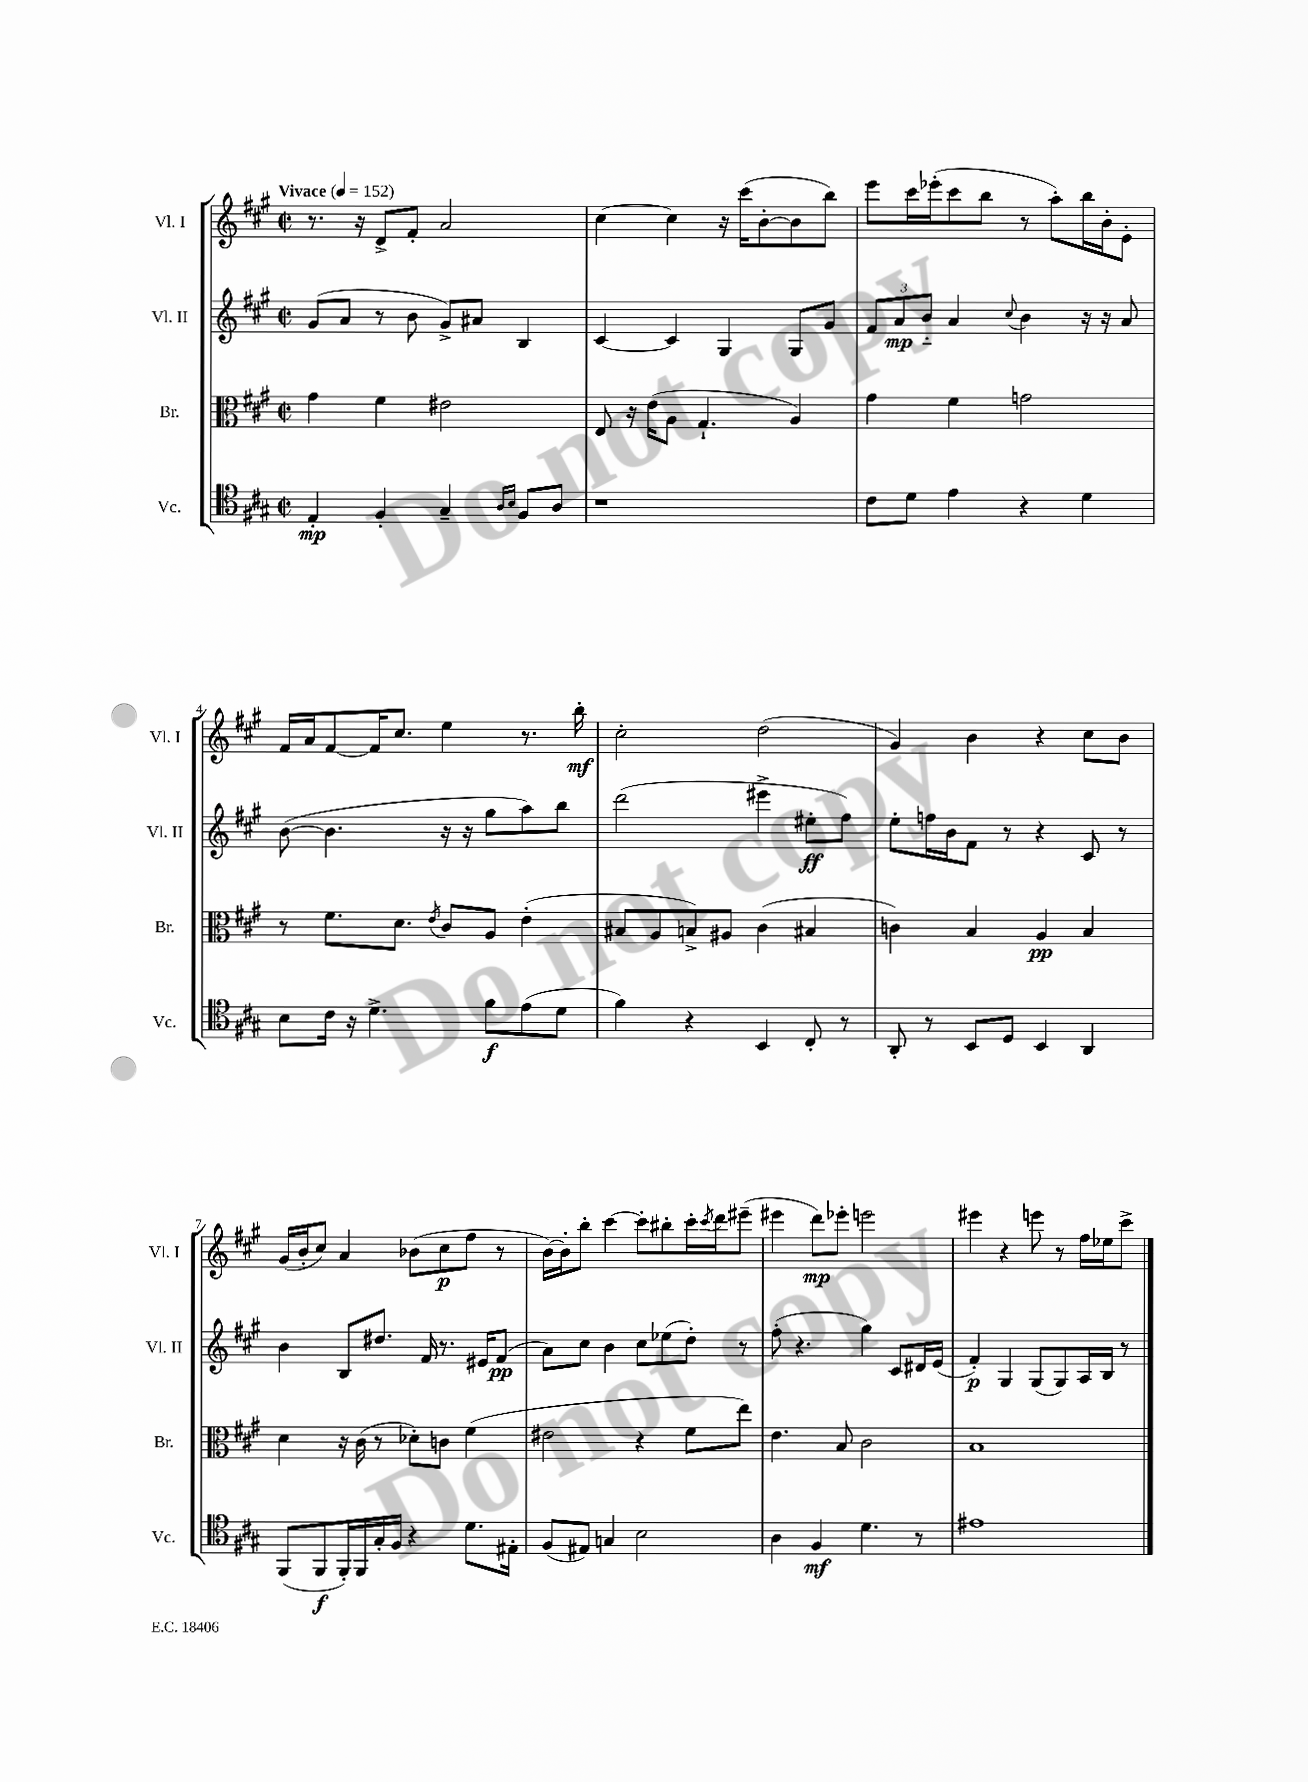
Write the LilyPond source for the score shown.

<<
\new StaffGroup <<
\new Staff = "s0" \with { instrumentName = "Vl. I" shortInstrumentName = "Vl. I" } {
    \clef treble \key a \major \defaultTimeSignature \time 2/2 \tempo "Vivace" 4 = 152
    r8. r16 d'8-> fis'8-. a'2 |
    cis''4~ cis''4 r16 cis'''16( b'8~-. b'8 b''8) |
    e'''8 cis'''16 ees'''16-.( cis'''8 b''8 r8 a''8-.) b''16 b'16-. e'8-. |
    fis'16 a'16 fis'8~ fis'16 cis''8. e''4 r8. b''16-.\mf |
    cis''2-. d''2( |
    gis'4) b'4 r4 cis''8 b'8 |
    gis'16( b'16-. cis''8) a'4 bes'8( cis''8\p fis''8 r8 |
    b'16~) b'16-. b''8-. cis'''4~ cis'''8-. bis''8-. cis'''16-. \acciaccatura { cis'''8 } d'''16 eis'''8--( |
    eis'''4 d'''8\mp) ees'''8-. e'''2 |
    eis'''4 r4 e'''8 r8 fis''16 ees''16 cis'''8-> \bar "|." |
}
\new Staff = "s1" \with { instrumentName = "Vl. II" shortInstrumentName = "Vl. II" } {
    \clef treble \key a \major \defaultTimeSignature \time 2/2
    gis'8( a'8 r8 b'8 gis'8->) ais'8 b4 |
    cis'4~ cis'4 gis4 gis8 gis'8 |
    \tuplet 3/2 { fis'8 a'8\mp b'8-_ } a'4 \appoggiatura { cis''8 } b'4 r16 r16 a'8 |
    b'8~( b'4. r16 r16 gis''8 a''8) b''8 |
    d'''2( eis'''4-> eis''8-.\ff fis''8) |
    e''8-. f''16 b'16 fis'8 r8 r4 cis'8 r8 |
    b'4 b8 dis''8. fis'16 r8. eis'16 fis'8\pp( |
    a'8) cis''8 b'4 cis''8 ees''8( d''8-.) r8 |
    fis''8-.( r4. gis''4) cis'8 dis'16 e'16( |
    fis'4-.\p) gis4 gis8( gis8) a16 b16 r8 \bar "|." |
}
\new Staff = "s2" \with { instrumentName = "Br." shortInstrumentName = "Br." } {
    \clef alto \key a \major \defaultTimeSignature \time 2/2
    gis'4 fis'4 eis'2 |
    e8 r16 e'16( a8 gis4.-! a4) |
    gis'4 fis'4 g'2 |
    r8 fis'8. d'8. \acciaccatura { e'8 } cis'8 a8 e'4-.( |
    bis8 a8 b8->) ais8 cis'4( bis4 |
    c'4) b4 a4\pp b4 |
    d'4 r16 cis'16( r8 des'8-.) c'8 fis'4( |
    eis'2 r4 fis'8 e''8) |
    e'4. b8 cis'2 |
    b1 \bar "|." |
}
\new Staff = "s3" \with { instrumentName = "Vc." shortInstrumentName = "Vc." } {
    \clef tenor \key a \major \defaultTimeSignature \time 2/2
    e4-.\mp fis4-. gis4-- \grace { a16 b16 } fis8 a8 |
    r1 |
    cis'8 d'8 e'4 r4 d'4 |
    b8 cis'16 r16 d'4.-> fis'8\f e'8( d'8 |
    fis'4) r4 b,4 cis8-. r8 |
    a,8-. r8 b,8 d8 b,4 a,4 |
    fis,8( fis,8\f fis,16-.) fis,16 gis16-. fis16 r4 d'8. eis16-. |
    fis8( eis8) g4 b2 |
    a4 fis4\mf d'4. r8 |
    eis'1 \bar "|." |
}
>>
>>
